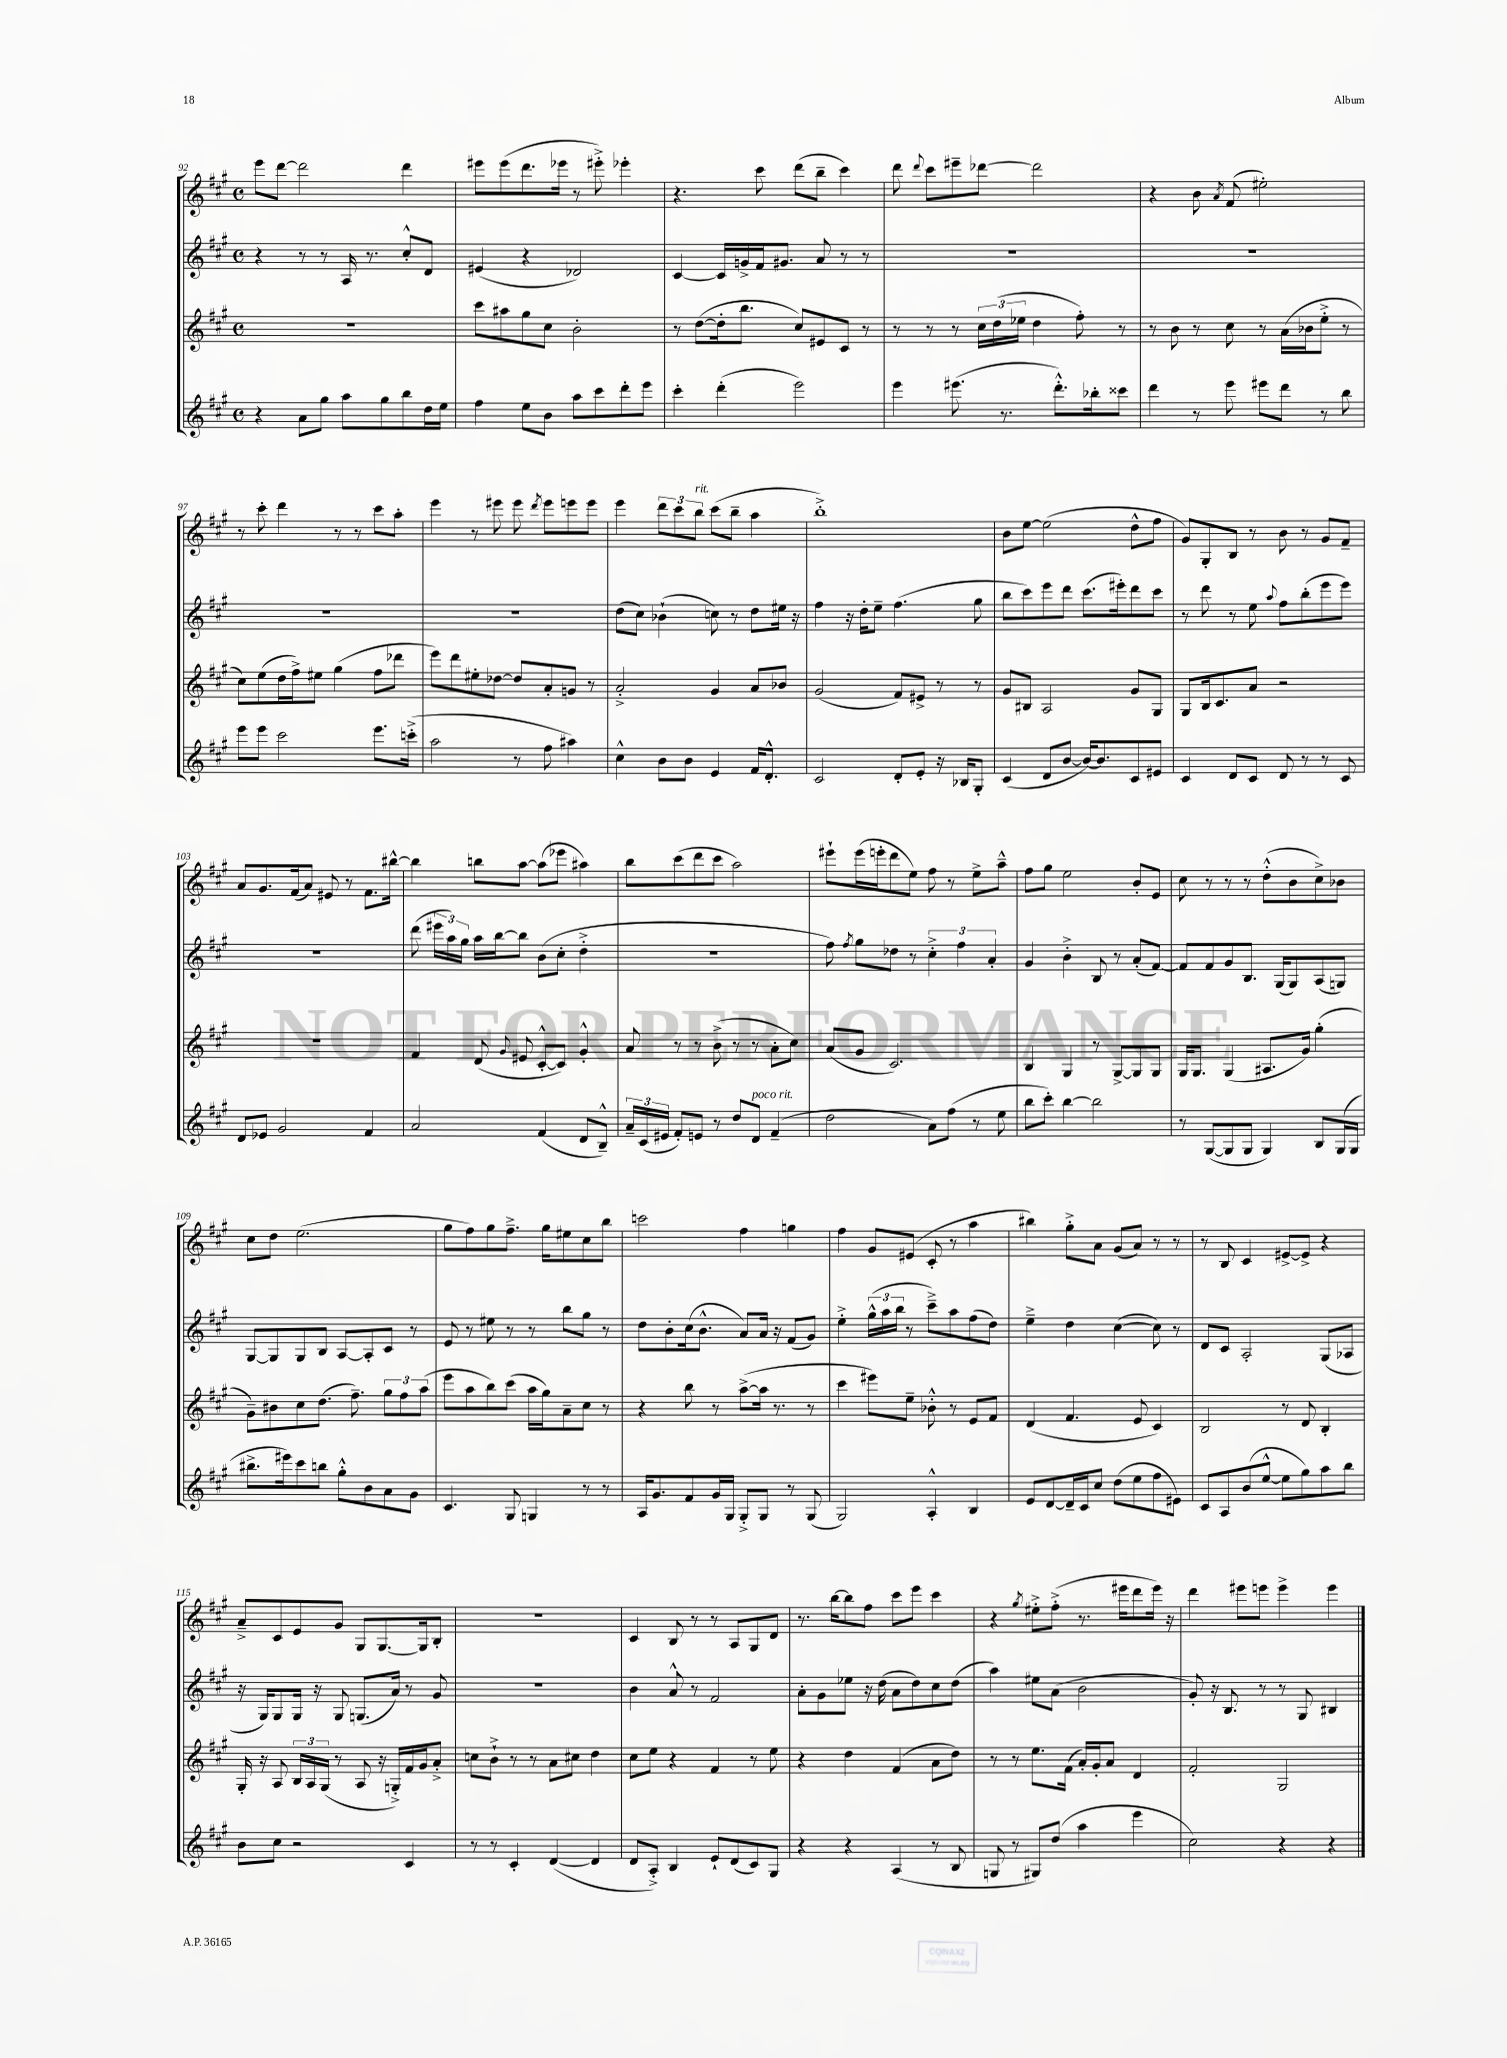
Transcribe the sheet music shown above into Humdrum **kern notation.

**kern	**kern	**kern	**kern
*part4	*part3	*part2	*part1
*staff4	*staff3	*staff2	*staff1
*clefG2	*clefG2	*clefG2	*clefG2
*k[f#c#g#]	*k[f#c#g#]	*k[f#c#g#]	*k[f#c#g#]
*M4/4	*M4/4	*M4/4	*M4/4
*met(c)	*met(c)	*met(c)	*met(c)
=92	=92	=92	=92
4r	1r	4r	8eee\L
.	.	.	[8ddd\J
8a\L	.	8r	2ddd\]
8gg#\J	.	8r	.
8aa\L	.	16A/	.
.	.	8.r	.
8gg#\	.	.	.
8bb\	.	8cc#'^^/L	4ddd\
16dd\L	.	8d/J	.
16ee\JJ	.	.	.
=93	=93	=93	=93
4ff#\	8ccc#\L	(4e#X/	8eee#X\L
.	8aa#X\	.	(8eee#\
8ee\L	8gg#\	4r	8.ddd\
8b\J	8cc#\J	.	.
.	.	.	16eee-X\Jk
8aa\L	2b'\	2d-X/)	8r
8ccc#\	.	.	8eee#X'^\)
8ddd'\	.	.	4eee-X'\
8eee\J	.	.	.
=94	=94	=94	=94
4ccc#'\	8r	[4c#/	4.r
.	([8dd\L	.	.
(4ddd'\	16dd'\k]	16c#/LL]	.
.	8.bb\J	16gn^/	.
.	.	16f#/J	8ccc#\
.	.	8.g#X/J	.
2eee\)	8cc#/L)	.	(8ddd\L
.	8e#X/	8a/	8bb~\J
.	8c#/J	8r	4ccc#\)
.	8r	8r	.
=95	=95	=95	=95
4eee\	8r	1r	8ddd\
.	.	.	8qqddd/
.	8r	.	8ccc#\L
(8.eee#X\	8r	.	8eee#X~\
.	24cc#\LL	.	[8ddd-X\J
.	(24dd\	.	.
8.r	.	.	.
.	24ee-X\JJ	.	.
.	4dd\	.	2ddd-\]
8.ddd'^^\L)	.	.	.
.	8ff#'\)	.	.
16bb-X'\k	.	.	.
8ccc##X\J	8r	.	.
=96	=96	=96	=96
4ddd\	8r	1r	4r
.	8b\	.	.
8r	8r	.	8b\
.	.	.	8qa/
8eee\	8cc#\	.	(8f#/
8eee#X\L	8r	.	2ee#X'\)
8ddd\J	(16a\LL	.	.
.	16b-X\J	.	.
8r	8ee'^\J	.	.
8bb\	8r	.	.
!!LO:LB:g=z
=97	=97	=97	=97
8eee\L	8cc#\L)	1r	8r
8eee\J	(8ee\	.	8ccc#'\
2ccc#\	16dd\L	.	4ddd\
.	16ff#^\J)	.	.
.	8ee#X\J	.	.
.	(4gg#\	.	8r
.	.	.	8r
8.eee\L	8ff#\L	.	8ccc#\L
.	8ddd-X\J	.	8aa'\J
(16cccn'^\Jk	.	.	.
=98	=98	=98	=98
2aa\	8eee\L)	1r	4eee\
.	8ddd\	.	.
.	8ee#X'\	.	8r
.	[8dd-X\J	.	8eee#X\
8r	8dd-/L]	.	8eee#\
.	.	.	8qddd/
8ff#\	8a'/	.	8eee#\L
4aa#X\)	8gn/J	.	8eeen\
.	8r	.	8eee\J
=99	=99	=99	=99
4cc#^^\	2a'^/	(8dd\L	4eee\
.	.	8cc#\J)	.
8b\L	.	(4b-X`\	12ddd\L
.	.	.	12ccc#\
8b\J	.	.	.
!	!	!	!LO:TX:a:i:t=rit.
.	.	.	12bb\J
4e/	4g#/	8ccn\)	(8ccc#\L
.	.	8r	8bb~\J
16f#/KL	8a/L	8dd\L	4aa\
8.d'^^/J	.	.	.
.	8b-X/J	16ee#X\Jk	.
.	.	16r	.
=100	=100	=100	=100
2c#/	(2g#/	4ff#\	1bb'^)
.	.	16r	.
.	.	16dd'\KL	.
.	.	8ee~\J	.
8d'/L	8f#/L)	(4.ff#\	.
8e'/J	8e#X^/J	.	.
16r	8r	.	.
16B-X/KL	.	.	.
8G#'/J	8r	8gg#\	.
=101	=101	=101	=101
(4c#/	8g#/L	8bb\L	8b\L
.	8B#X/J	8ccc#\)	[8ee\J
8d/L	2A/	8eee\	(2ee\]
[8b/J	.	8ddd\J	.
16b/KL_)	.	(8.ccc#\L	.
8.b/]	.	.	.
.	.	16eee#X'\k)	.
8c#/	8g#/L	8ddd\	8dd^^\L
8e#X/J	8G#/J	8ccc#\J	8ff#\J
=102	=102	=102	=102
4c#/	8G#/L	8r	8g#/L)
.	16B/k	8ddd\	8G#'/
.	8.c#/	.	.
8d/L	.	8r	8B/J
8c#/J	8a/J	8ee\	8r
.	.	8qqaa/	.
8d/	2r	8ff#\L	8b\
8r	.	(8bb'\	8r
8r	.	8eee\	8g#/L
8c#/	.	8eee\J)	8f#~/J
!!LO:LB:g=z
=103	=103	=103	=103
8d/L	1r	1r	8a/L
8e-X/J	.	.	8.g#/
2g#/	.	.	.
.	.	.	(16f#/k
.	.	.	8a/J)
.	.	.	8e#X/
.	.	.	8r
4f#/	.	.	8.f#\L
.	.	.	[16bb#X^^\Jk
=104	=104	=104	=104
2a/	4f#/	(8ddd\	4bb#\]
.	.	24eee#X\LL	.
.	.	24aa\)	.
.	.	24gg#\JJ	.
.	(8d/	16aa\LL	8bbn\L
.	.	[16bb\J	.
.	8qqg#/	.	.
.	8e#X/	8bb\J]	[8aa\J
(4f#/	[8c#'^^/L	(8b\L	(8aa\L]
.	8c#/J])	8cc#'\J	8eee-X\J
8d/L	4g#'^^/	4dd'^\	4aa#X\)
8B~^^/J)	.	.	.
=105	=105	=105	=105
24a~/LL	8a/	1r	8bb\L
(24c#/	.	.	.
24e#X/JJ	.	.	.
8f#'/L)	8r	.	(8ccc#\
8en/J	8r	.	8ddd\
8r	(8b^\	.	8ccc#\J
8dd/L	8r	.	2aa\)
!LO:TX:a:i:t=poco rit.	!	!	!
8d/J	8r	.	.
(4f#~/	8a'\L	.	.
.	8cc#\J)	.	.
=106	=106	=106	=106
2dd\	(8a/L	8ff#\)	8eee#X`\L
.	.	8qff#/	.
.	8g#/J	8gg#\L	(16eee#\L
.	.	.	16eeen'\J
.	2.c#/)	8dd-X\J	8ddd\
.	.	8r	8ee\J)
8a\L)	.	6cc#'^\	8ff#\
(8ff#\J	.	.	8r
.	.	6ff#\	.
8r	.	.	8ee^\L
.	.	6a'/	.
8ee\	.	.	8aa~^^\J
=107	=107	=107	=107
8bb\L	4B/	4g#/	8ff#\L
8ccc#'\J)	.	.	8gg#\J
[4bb\	4G#/	4b'^\	2ee\
2bb\]	8r	8B/	.
.	[8G#^/L	8r	.
.	8G#/]	(8a'/L	8b'/L
.	8G#/J	[8f#/J)	8e/J
=108	=108	=108	=108
8r	16G#/KL	8f#/L]	8cc#\
.	8.G#/J	.	.
([8G#/L	.	8f#/	8r
8G#/]	(4G#/	8g#/	8r
8G#/J	.	8.B/J	8r
4G#/)	8.A#X/L	.	(8dd'^^\L
.	.	(16G#/KL	.
.	.	8G#/)	8b\
.	16g#/Jk)	.	.
8B/L	(4gg#'\	(8A/	8cc#^\)
(16G#/L	.	8Gn/J)	8b-X\J
16G#/JJ	.	.	.
!!LO:LB:g=z
=109	=109	=109	=109
8.bb#X^\L	8g#~\L)	[8G#/L	8cc#\L
.	8b#X\	8G#/]	8dd\J
16eee#X\k)	.	.	.
8ccc#\	8cc#\	8G#/	(2.ee\
8bbn\J	(8.dd\J	8B/J	.
8gg#'^^\L	.	[8A/L	.
.	8.ff#~\)	.	.
8b\	.	8A'/]	.
8a\	12gg#\L	8c#/J	.
.	12ff#\	.	.
8g#\J	.	8r	.
.	(12aa\J	.	.
=110	=110	=110	=110
4.c#/	8eee\L	8e/	8gg#\L
.	8aa\	8r	8ff#\)
.	8bb\)	8ee#X\	8gg#\
8G#/	(8ccc#\J	8r	8.ff#~^\J
4Gn/	16aa\LL	8r	.
.	16gg#\J)	.	16gg#\KL
.	8a~\	8bb\L	8ee#X\
8r	8cc#\J	8gg#\J	8cc#\
8r	8r	8r	8bb\J
=111	=111	=111	=111
16A/KL	4r	8dd\L	2cccn\
8.g#/	.	.	.
.	.	8b'\	.
8f#/	8bb\	(16cc#\k	.
.	.	8.b^^\J	.
16g#/L	8r	.	.
16G#/JJ	.	.	.
8G#'^/L	([8aa^\L	8a/L)	4ff#\
8G#/J	16aa\Jk]	16a/Jk	.
.	8.r	16r	.
8r	.	(8f#/L	4ggn\
(8G#/	8r	8g#/J)	.
=112	=112	=112	=112
2G#/)	4ccc#\	4ee'^\	4ff#\
.	8eee#X\L)	(24gg#^^\LL	8g#/L
.	.	24aa\	.
.	.	24bb\JJ	.
.	8ee~\J	8r	(8e#X/J
4A'^^/	8b-X'^^\	8ccc#~^\L)	8c#'/
.	8r	8aa\	8r
4B/	8e/L	(8ff#\	4aa\
.	8f#/J	8dd\J)	.
=113	=113	=113	=113
8e/L	(4d/	4ee~^\	4bb#X\)
[8d/	.	.	.
16d~/L]	4.f#/	4dd\	8gg#'^\L
16c#/J	.	.	.
8cc#/J	.	.	8a\J
(8dd\L	.	([4cc#\	(8g#/L
8ee\	8e/	.	8a/J)
8ff#\	4c#/)	8cc#\])	8r
8e#X\J)	.	8r	8r
=114	=114	=114	=114
8c#/L	2B/	8d/L	8r
8A/	.	8c#/J	8B/
(8b/	.	2A'/	4c#/
[8ee^^/J	.	.	.
8ee\L]	8r	.	[8e#X^/L
8gg#\)	8d/	.	8e#^/J]
8aa\	4B'/	(8G#/L	4r
8bb\J	.	8A-X/J	.
!!LO:LB:g=z
=115	=115	=115	=115
8b\L	16G#'/	16r	8a~^/L
.	16r	16G#/KL)	.
8cc#\J	8A/	8G#/	8c#/
2r	24B/LL	16G#/Jk	8e/
.	24A/	.	.
.	.	16r	.
.	(24G#/JJ	.	.
.	8r	8G#/	8g#/J
.	8A/	(8.Gn/L	8G#/L
.	16r	.	[8.G#/
.	16Gn'^/LL)	16a/Jk)	.
4c#/	16f#/	8r	.
.	16g#/J	.	16G#/k]
.	8a'^/J	8g#/	8B'/J
=116	=116	=116	=116
8r	8ccn\L	1r	1r
8r	8b`^\J	.	.
4c#'/	8r	.	.
.	8r	.	.
([4d/	8a\L	.	.
.	8cc#X\J	.	.
4d/]	4dd\	.	.
=117	=117	=117	=117
8d/L	8cc#\L	4b\	4c#/
8A'^/J)	8ee\J	.	.
4B/	4r	8a^^/	8B/
.	.	8r	8r
8e`/L	4f#/	2f#/	8r
(8d/	.	.	8A/L
8c#/)	8r	.	8G#/
8G#/J	8ee\	.	8d/J
=118	=118	=118	=118
4r	4r	8a'\L	8.r
.	.	8g#\	.
.	.	.	[16bb\KL
4r	4dd\	8ee-X\J	8bb\]
.	.	16r	8ff#\J
.	.	(16dd\	.
(4A/	(4f#/	8a\L	8ccc#\L
.	.	8dd\)	8eee\J
8r	8a\L	8cc#\	4ccc#\
8B/	8dd\J)	(8dd\J	.
=119	=119	=119	=119
8Gn/	8r	4aa\)	4r
8r	8r	.	.
.	.	.	8qgg#/
8G#X/L)	8.ee\L	8ee#X\L	8ee#X'^\L
(8dd/J	.	(8a\J	(8ff#'^\J
.	(16f#\Jk	.	.
4aa\	16a'/LL)	2b\	8.r
.	16g#'/J	.	.
.	8a/J	.	.
.	.	.	16eee#X\KL
4eee\	4d/	.	8ddd\
.	.	.	16eee#\Jk)
.	.	.	16r
=120	=120	=120	=120
2cc#\)	2f#'/	8g#'/)	4ddd\
.	.	16r	.
.	.	8.B/	.
.	.	.	8eee#X\L
.	.	8r	8eeen\J
4r	2G#/	8r	4eee^\
.	.	8G#/	.
4r	.	4B#X/	4eee\
==	==	==	==
*-	*-	*-	*-
